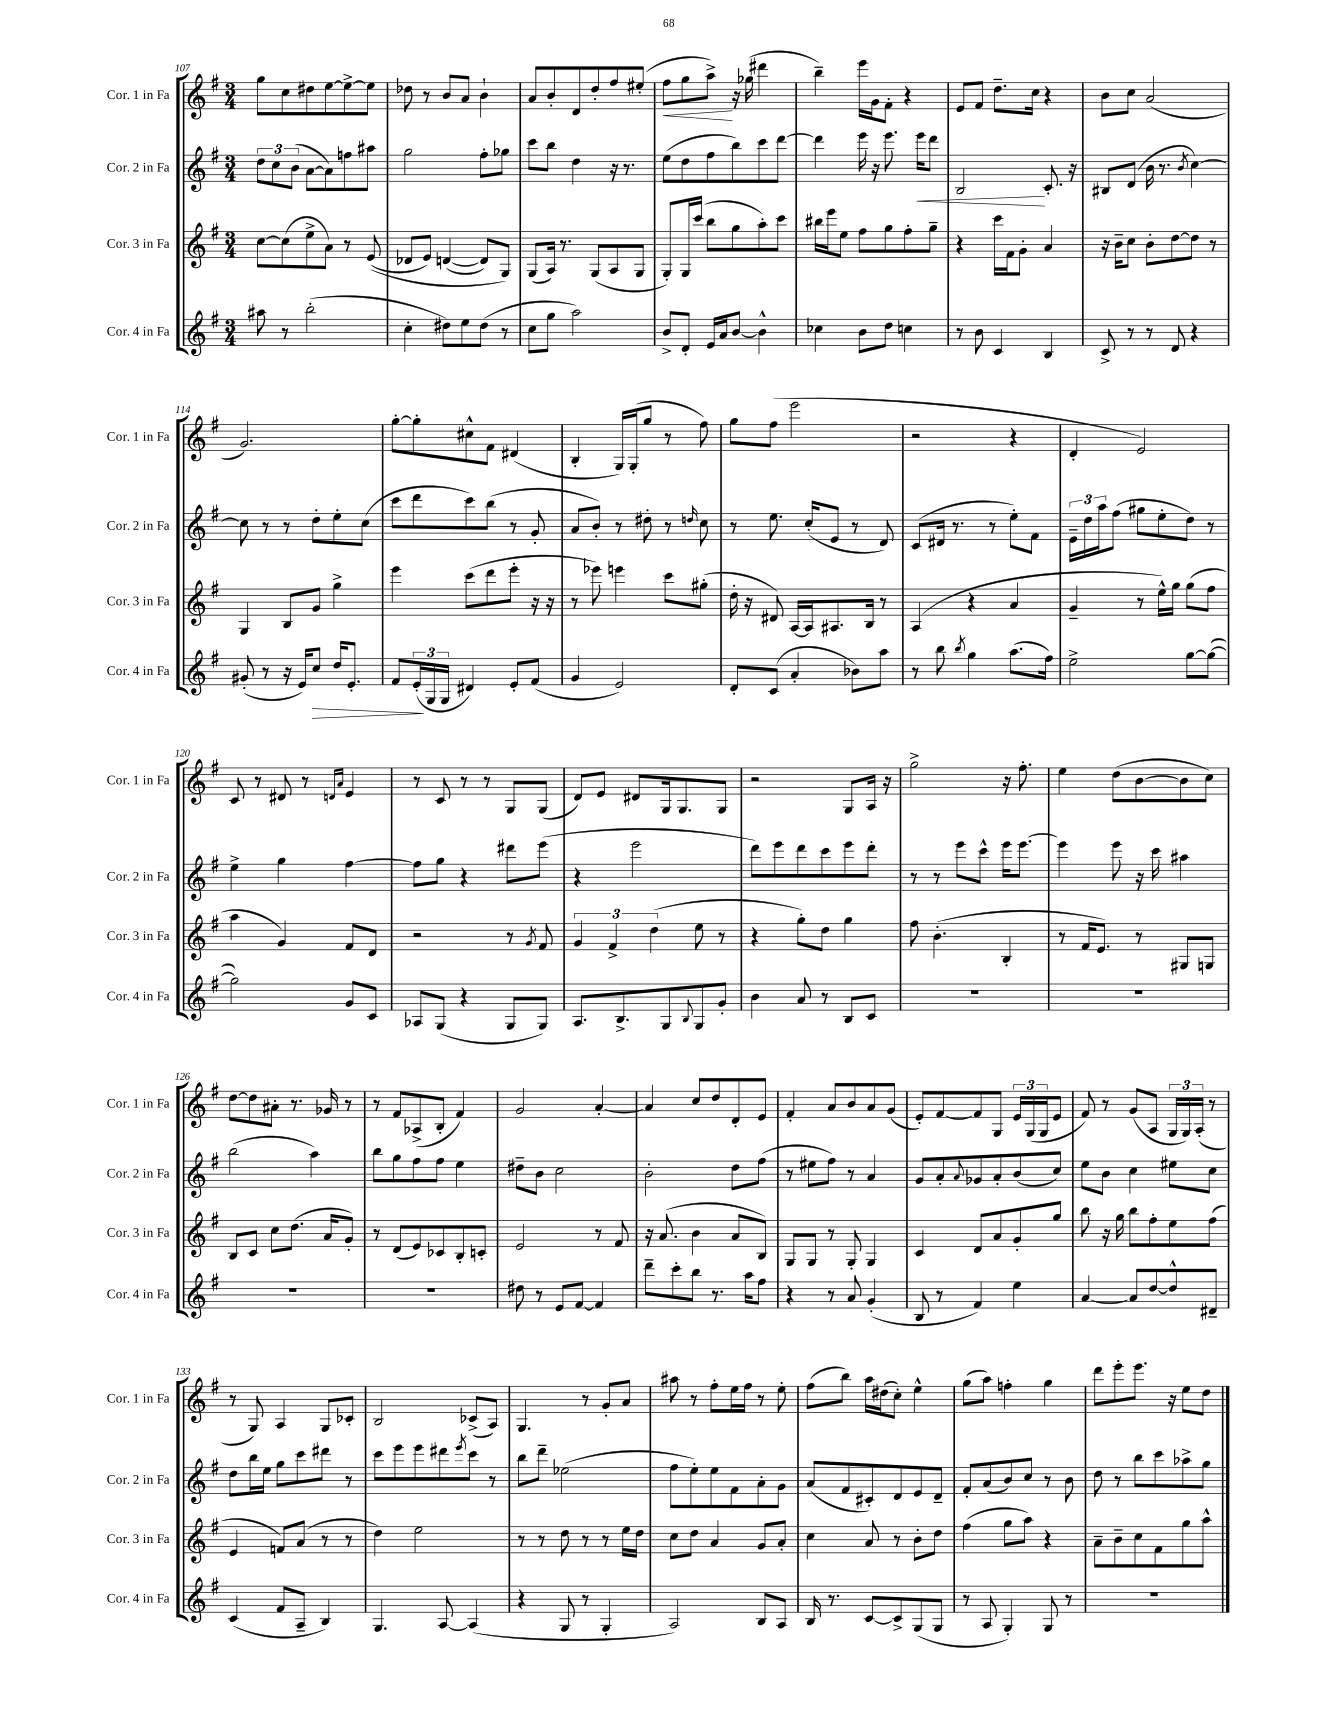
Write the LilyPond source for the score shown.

<<
\new StaffGroup <<
\new Staff = "s0" \with { instrumentName = "Cor. 1 in Fa" shortInstrumentName = "Cor. 1 in Fa" } {
    \clef treble \key g \major \numericTimeSignature \time 3/4
    g''8 c''8 dis''8 e''8~ e''8~-> e''8 |
    des''8 r8 b'8 a'8 b'4-! |
    a'8 b'8-. d'8 d''8-. fis''8 eis''8-.( |
    fis''8\< g''8 a''8->\!) r16 ges''16( dis'''4 |
    b''4--) e'''16 g'16 fis'8-. r4 |
    e'8 fis'8 d''8.-- c''16 r4 |
    b'8 c''8 a'2( |
    g'2.) |
    g''8~-. g''8-. cis''8-^ fis'8 dis'4( |
    b4-. g16) g16-.( g''8 r8 fis''8) |
    g''8 fis''8( e'''2 |
    r2 r4 |
    d'4-. e'2) |
    c'8 r8 dis'8 r8 \grace { d'16 a'16 } e'4 |
    r8 c'8 r8 r8 g8 g8( |
    d'8) e'8 dis'8 g16 g8. g8 |
    r2 g8 a16 r16 |
    g''2-> r16 fis''8.-. |
    e''4 d''8( b'8~ b'8 c''8) |
    d''8~ d''8 ais'8-. r8. ges'16 r8 |
    r8 fis'8 aes8->( b8-. fis'4) |
    g'2 a'4~-. |
    a'4 c''8 d''8 d'8-. e'8 |
    fis'4-. a'8 b'8 a'8 g'8( |
    e'8-.) fis'8~ fis'8 g8 \tuplet 3/2 { e'16 g16( g16 } e'8 |
    fis'8) r8 g'8( a8 \tuplet 3/2 { g16 g16) a16-.( } r8 |
    r8 g8) a4 g8 ces'8-. |
    b2 ces'8->( a8) |
    g4. r8 g'8-. a'8 |
    ais''8 r8 fis''8-. e''16 fis''16 r8 e''8-. |
    fis''8( b''8) a''16 dis''16( c''8-.) e''4-^ |
    g''8( a''8) f''4-. g''4 |
    d'''8 e'''8-. e'''8. r16 e''8 d''8 \bar "|." |
}
\new Staff = "s1" \with { instrumentName = "Cor. 2 in Fa" shortInstrumentName = "Cor. 2 in Fa" } {
    \clef treble \key g \major \numericTimeSignature \time 3/4
    \tuplet 3/2 { d''8 c''8 b'8( } a'8~ a'8) f''8 ais''8 |
    g''2 fis''8-. ges''8 |
    c'''8 b''8 d''4 r16 r8. |
    e''8( d''8 fis''8 b''8) c'''8 d'''8~ |
    d'''4 e'''16 r16 e'''8. e'''16\< d'''8 |
    b2\! c'8.-. r16 |
    bis8 d'8( b'16 r8. \acciaccatura { b'8 } c''4~) |
    c''8 r8 r8 d''8-. e''8-. c''8( |
    c'''8 d'''8 c'''8) b''8( r8 g'8-. |
    a'8 b'8-.) r8 dis''8-. r8 \grace { d''16 } c''8 |
    r8 e''8. c''16-.( e'8 r8 d'8) |
    c'8( dis'16 r8. r8 e''8-.) fis'8 |
    \tuplet 3/2 { e'16-- d''16 a''16 } fis''8( gis''8 e''8-. d''8) r8 |
    e''4-> g''4 fis''4~ |
    fis''8 g''8 r4 dis'''8 e'''8( |
    r4 e'''2 |
    d'''8) e'''8 d'''8 c'''8 e'''8 d'''8-. |
    r8 r8 e'''8 c'''8-^ e'''16 e'''8.~ |
    e'''4 e'''8 r16 c'''16 ais''4 |
    b''2( a''4) |
    b''8 g''8 fis''8 fis''8 e''4 |
    dis''8-- b'8 c''2 |
    b'2-. d''8 fis''8( |
    r8 eis''8 fis''8) r8 a'4 |
    g'8 a'8-. \appoggiatura { a'8 } ges'8 a'8-. b'8( c''8) |
    e''8 b'8 c''4 eis''8 c''8 |
    d''8 b''16 e''16 g''8 c'''8 dis'''8 r8 |
    c'''8 e'''8 e'''8 dis'''8 \acciaccatura { e'''8 } c'''8 r8 |
    b''8 d'''8-- ees''2( |
    fis''8 e''8-.) e''8 fis'8 a'8-. g'8 |
    a'8( fis'8 cis'8-.) d'8 e'8 d'8-- |
    fis'8-. a'8( b'8) c''8 r8 b'8 |
    d''8 r8 b''8 c'''8 aes''8-> g''8 \bar "|." |
}
\new Staff = "s2" \with { instrumentName = "Cor. 3 in Fa" shortInstrumentName = "Cor. 3 in Fa" } {
    \clef treble \key g \major \numericTimeSignature \time 3/4
    c''8~ c''8( e''8-> a'8) r8 e'8(\( |
    des'8 e'8) d'4~( d'8) g8\) |
    g8( a16) r8. g8( a8 g8 |
    g8-.) g16 c'''16( b''8 g''8 a''8-.) c'''8 |
    bis''16 e'''16 e''8 fis''8 g''8 fis''8-. g''8-- |
    r4 c'''16 fis'16 g'8-. a'4 |
    r16 b'16-- c''8 b'8-. d''8~ d''8 r8 |
    g4 b8 g'8 g''4-> |
    e'''4 c'''8( d'''8 e'''8-. r16 r16 |
    r8 ees'''8) e'''4 c'''8 gis''8-.( |
    d''16-. r16 dis'8) a16~ a16 ais8. b16 r8 |
    a4( r4 a'4 |
    g'4-- r8 e''16-^) g''16 g''8( fis''8 |
    a''4 g'4) fis'8 d'8 |
    r2 r8 \acciaccatura { g'8 } fis'8 |
    \tuplet 3/2 { g'4 fis'4-> d''4( } e''8 r8 |
    r4 g''8-.) d''8 g''4 |
    fis''8 b'4.-.( b4-. |
    r8 fis'16 e'8.) r8 gis8 g8 |
    b8 c'8 c''8 d''8.( a'16 g'8-.) |
    r8 d'8( e'8) ces'8 b8-. c'8-. |
    e'2 r8 fis'8 |
    r16 a'8.( b'4 a'8 b8) |
    g8 g8 r8 g8-. g4 |
    c'4 d'8 a'8 g'8-. g''8 |
    b''8 r16 g''16 b''8 fis''8-. e''8 fis''8( |
    e'4 f'8) a'8( r8 r8 |
    d''4) e''2 |
    r8 r8 d''8 r8 r8 e''16 d''16 |
    c''8 d''8 a'4 g'8 a'8-. |
    c''4 a'8 r8 b'8-. d''8 |
    fis''4( g''8 a''8) r4 |
    a'8-- b'8-- c''8 fis'8 g''8 a''8-^ \bar "|." |
}
\new Staff = "s3" \with { instrumentName = "Cor. 4 in Fa" shortInstrumentName = "Cor. 4 in Fa" } {
    \clef treble \key g \major \numericTimeSignature \time 3/4
    ais''8 r8 b''2-.( |
    c''4-. dis''8) e''8 dis''8( r8 |
    c''8 g''8 a''2) |
    b'8-> d'8-. e'16 a'16 b'8~ b'4-^ |
    ces''4 b'8 d''8 c''4 |
    r8 b'8 c'4 b4 |
    c'8-> r8 r8 d'8 r4 |
    gis'8-.( r8 r16 e'16) c''8\> d''16 e'8.-. |
    fis'8 \tuplet 3/2 { e'16-.\!( g16 g16 } dis'4) e'8-. fis'8( |
    g'4 e'2) |
    d'8-. c'8( a'4-. bes'8) a''8 |
    r8 b''8 \acciaccatura { b''8 } g''4 a''8.( fis''16) |
    e''2-> g''8~ g''8~( |
    g''2) g'8 c'8 |
    aes8 g8( r4 g8 g8) |
    a8. b8.-> g8 \appoggiatura { b8 } g8 g'8-. |
    b'4 a'8 r8 b8 c'8 |
    R2. |
    R2. |
    R2. |
    R2. |
    dis''8 r8 e'8 fis'8~ fis'4 |
    d'''8-- c'''8-. b''8 r8. a''16 fis''8 |
    r4 r8 a'8 g'4-.( |
    b8 r8 fis'4) e''4 |
    a'4~ a'8 d''8~ d''8-^ dis'8-- |
    c'4( fis'8 a8-- b4) |
    g4. a8~ a4( |
    r4 g8 r8 g4-. |
    a2) b8 a8 |
    b16 r8. c'8~ c'8-> g8( g8 |
    r8 a8 g4-.) g8 r8 |
    R2. \bar "|." |
}
>>
>>
\layout { \context { \Score currentBarNumber = #107 } }
